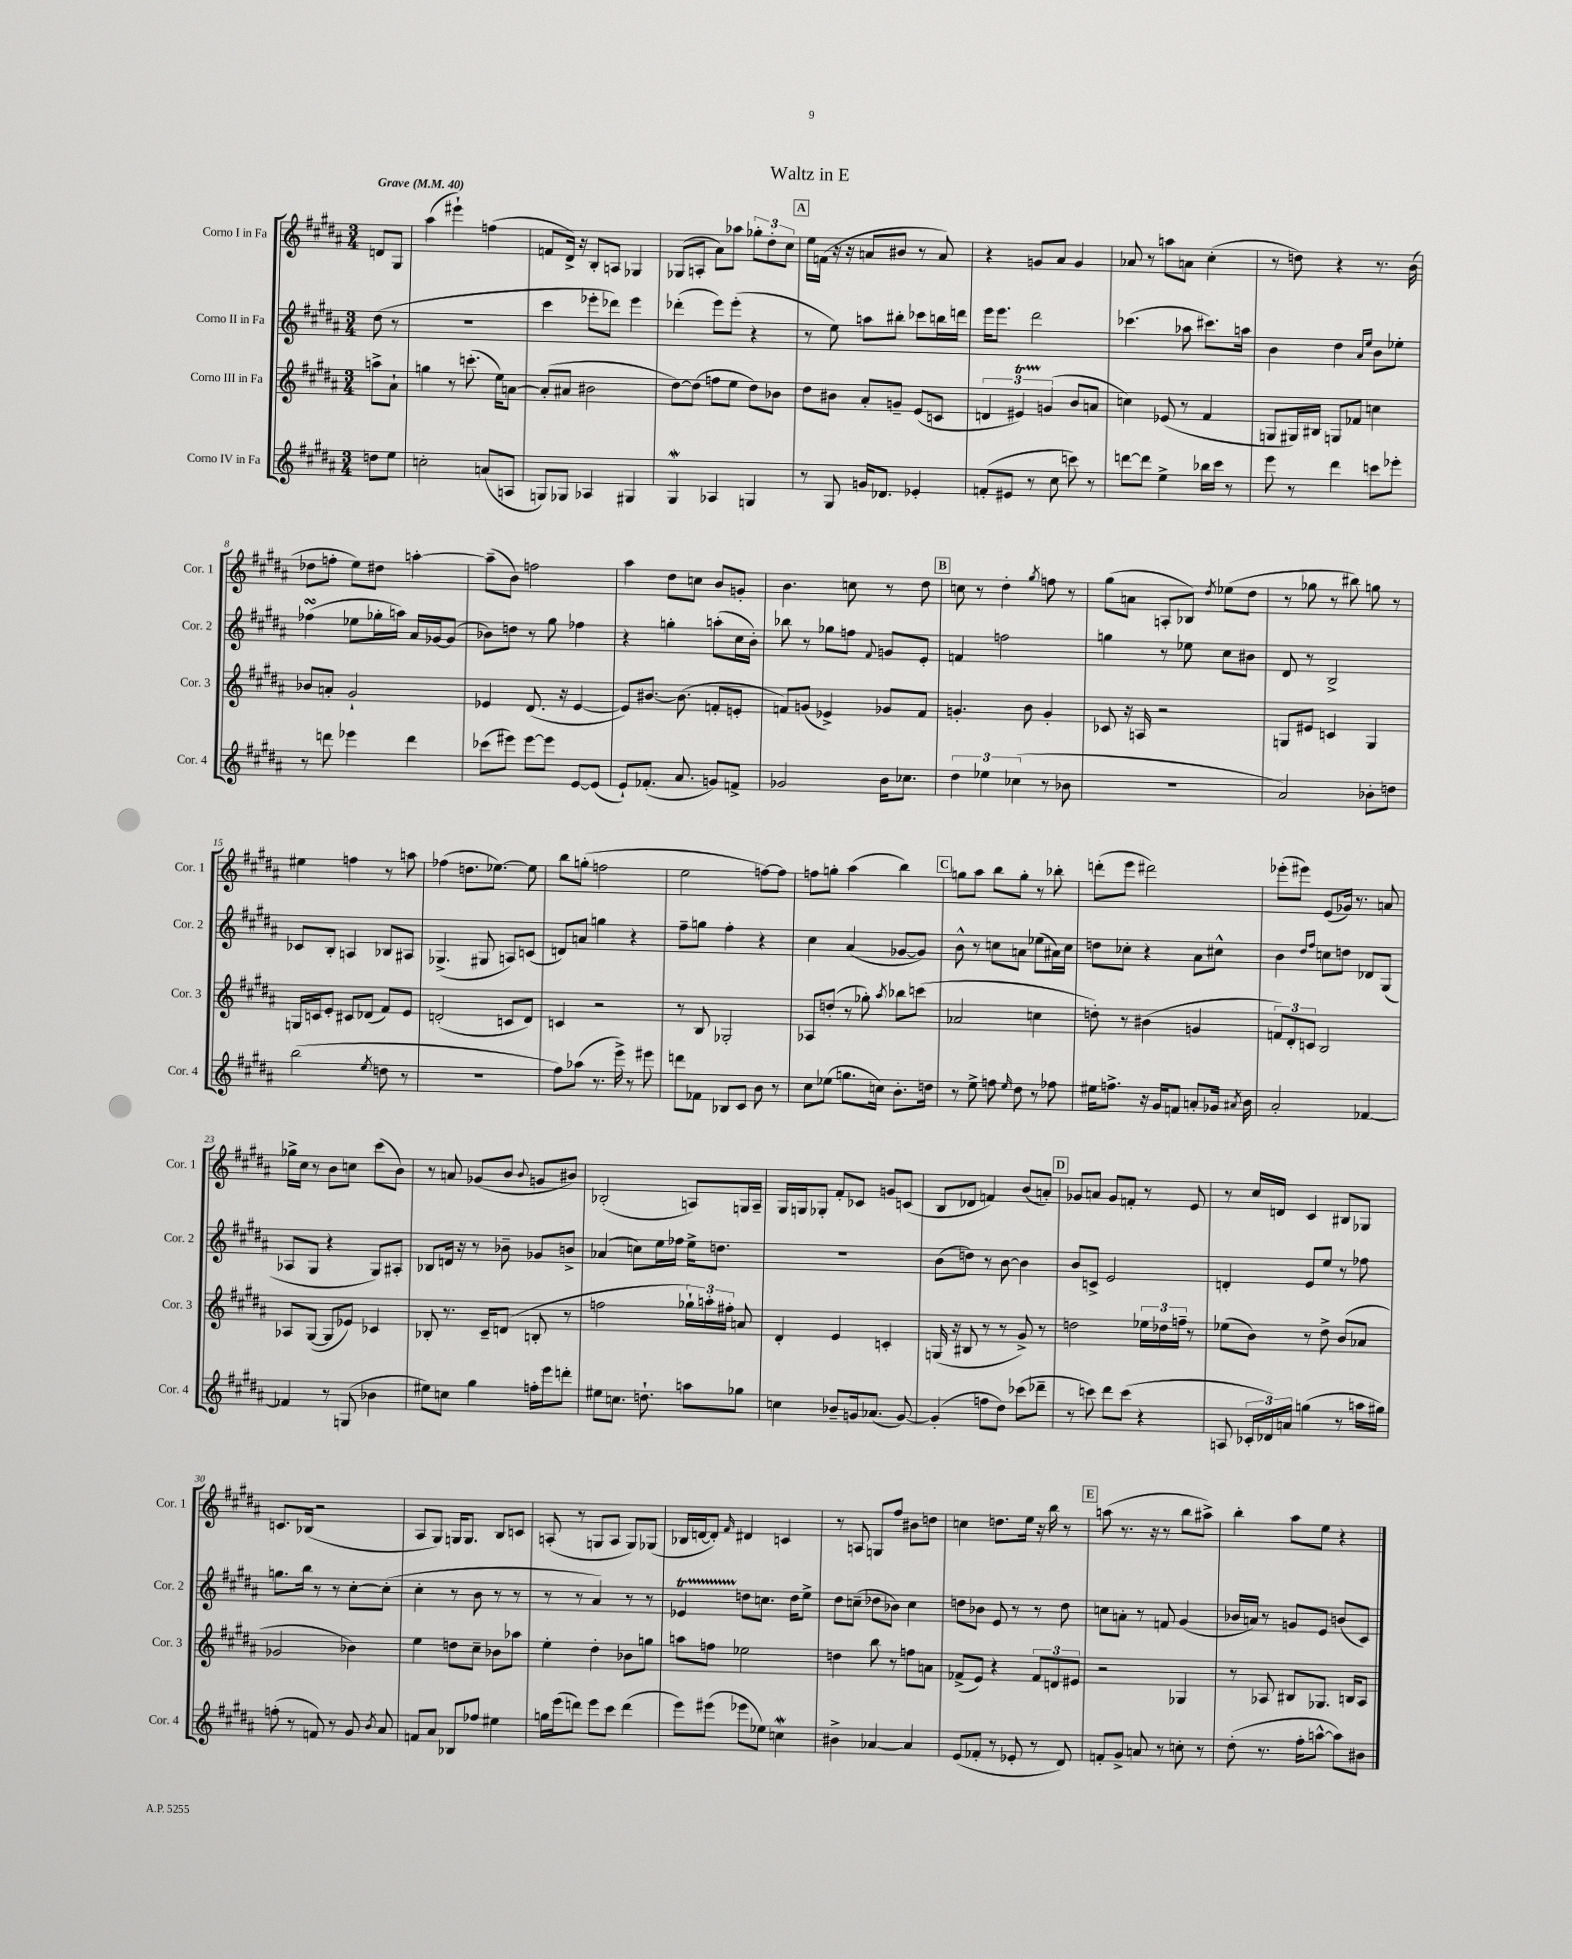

**kern	**kern	**kern	**kern
*staff4	*staff3	*staff2	*staff1
*clefG2	*clefG2	*clefG2	*clefG2
*k[f#c#g#d#a#]	*k[f#c#g#d#a#]	*k[f#c#g#d#a#]	*k[f#c#g#d#a#]
*M3/4	*M3/4	*M3/4	*M3/4
*MM40	*MM40	*MM40	*MM40
8dd\L	8aa^\L	(8dd#\	8d/L
8ee\J	8a#`\J	8r	8G#/J
=	=	=	=
2cc'\	4gg\	2.r	(4aa#\
.	8r	.	4eee#`\)
.	(8.ccc'\	.	.
(8a/L	.	.	(4ff\
.	16ee\LK)	.	.
8A/J	[8a\J	.	.
=	=	=	=
8G/L)	(8a'/]L	4ccc#\	8f/L
8G-/J	8a#/J	.	16d#^/Jk)
.	.	.	16r
4A-/	2b#\	8eee-'\L	8B'/L
.	.	8ddd-\J)	8A/J
4G#/	.	4eee-\	4G-/
=	=	=	=
4G#/	[8dd#\L)	(4ddd-'\	(8G-/L
.	(8dd#\]J	.	8A'/J
4A-/	8ff\L	8eee\L)	8a#\L)
.	8ee\J	(8eee'\J	8aa-\J
4G/	8dd#\L)	4r	12gg-'\L
.	.	.	12dd#'\
.	8b-\J	.	.
.	.	.	12cc#\J
=	=	=	=
8r	8dd#\L	8r	16ee\LL
.	.	.	(16f\JJ
8G#/	8b#\J	8ee\)	16r
.	.	.	16r
16g/LK	8a#'/L	8aa\L	8a/L
8.d-/J	.	.	.
.	8g~/J	8bb#'\J	8b#/J
4e-'/	(8e/L	8ccc-\L	8r
.	8c/J	16bb\L	8a/)
.	.	16ddd\JJ	.
=	=	=	=
(8f'/L	6d/	16eee\LK	4r
.	.	8.eee\J	.
8e#/J	.	.	.
.	6e#/)	.	.
8r	.	2ddd#\	8g/L
.	(6g/	.	.
8cc#\	.	.	8a#/J
8ccc\)	8b/L	.	4g/
8r	8a/J	.	.
=	=	=	=
[8ddd\L	4cc\)	(4.ccc-\	8a-/
8ddd\]J	.	.	8r
4ee^\	(8e-/	.	8aa\L
.	8r	8aa-\	8a\J
16bb-\LL	4f#/	8.ccc#\L)	(4cc#'\
16ccc#\JJ	.	.	.
8r	.	.	.
.	.	16aa\Jk	.
=	=	=	=
8eee\	8G/L	4b\	8r
8r	16G#/L)	.	8dd\)
.	16B#/JJ	.	.
4ddd#\	8G/L	4dd#\	4r
.	8f-/J	.	.
.	.	16qqa#/LL	.
.	.	16qqee/JJ	.
8ccc\L	4cc\	8b\L	8.r
8eee-'\J	.	8ee-'\J	.
.	.	.	(16b\
=	=	=	=
8r	8b-/L	(4ff-\	8dd-\L
8ddd\	8a'/J	.	8ff'\J
4eee-\	2g#`/	8ee-\L	8ee\L)
.	.	16gg-'\L	8dd#\J
.	.	16aa\JJ)	.
4ddd\	.	16a#/LL	[4aa'\
.	.	[16g-/J	.
.	.	(8g-/]J	.
=	=	=	=
(8ccc-\L	4e-/	8b-\L)	(8aa~\]L
8eee#\J)	.	8dd\J	8b\J)
[8eee#\L	(8.d#/	8r	2ff\
8eee#\]J	.	8gg#\	.
.	16r	.	.
[8e/L	[4e-/	4ff-\	.
(8e/]J	.	.	.
=	=	=	=
8e`/L)	8e-/]L)	4r	4aa#\
(8.f-'/J	[8.b#/J	.	.
.	.	4gg'\	8dd#\L
8.a#/	(8.b#\]	.	.
.	.	.	8cc\J
8g/L)	8f'/L	(8aa'\L	8b/L
8f^/J	8e'/J	16cc#\L	8g'/J
.	.	16b'\JJ)	.
=	=	=	=
2g-/	8f/L)	8bb-\	4.b\
.	(8g/J	8r	.
.	4e-^/)	8gg-\L	.
.	.	8ff\J	8cc\
.	.	8qqf#/	.
16b\LK	8g-/L	8g/L	8r
8.cc-\J	.	.	.
.	8f/J	8e'/J	8dd#\
=	=	=	=
6dd#\	4.g'/	4f/	8cc\
.	.	.	8r
6ee-\	.	.	.
.	.	2ff\	4dd#'\
(6cc-\	.	.	.
.	8b\	.	.
.	.	.	8qgg#/
8r	4g'/	.	8ff\
8b-\	.	.	8r
=	=	=	=
2.r	8c-/	4gg\	(8gg#\L
.	16r	.	8a\J
.	16A/	.	.
.	2r	8r	8A'/L
.	.	8ee-\	8B-/J)
.	.	.	8qdd#/
.	.	8cc#\L	(8ee-\L
.	.	8b#\J	8dd#\J
=	=	=	=
2a#/)	8G/L	8d#/	8r
.	8e#/J	8r	8gg-\
.	4c/	2B^/	8r
.	.	.	8bb#\)
8b-'\L	4G/	.	8gg\
8dd\J	.	.	8r
=	=	=	=
(2bb\	16G/LL	8c-/L	4ee#\
.	16c/J	.	.
.	8e'/J	8B'/J	.
.	8c#/L	4A/	4ff\
.	(8d-/J	.	.
8qee/	.	.	.
8dd\	8f#/L)	8B-/L	8r
8r	8e/J	8A#/J	8aa\
=	=	=	=
2.r	(2d'/	(4.G-^/	(4ff-\
.	.	.	8.dd\L
.	.	8G#/	.
.	.	.	[8.ee-\J)
.	8c/L	8A/L)	.
.	8d/J)	(8c/J	8ee-\]
=	=	=	=
8ff#\L)	4c/	8d/L)	8bb\L
(8aa-\J	.	8a/J	(8gg'\J
8.r	2r	4gg\	2ff\
16eee^\)	.	.	.
8r	.	4r	.
8eee#\	.	.	.
=	=	=	=
8ddd\L	8r	8ff#~\L	2ee\
8f-\J	8B/	8gg\J	.
8B-/L	2G-'/	4ff#'\	.
8c#/J	.	.	.
8b\	.	4r	[8ff\L)
8r	.	.	8ff\]J
=	=	=	=
8cc#\L	8A-/L	4cc#\	8ff\L
(8ee-\J	(8dd'/J	.	8gg'\J
8.gg\L	8r	(4a#/	(4aa#\
.	8gg-'\)	.	.
16cc\Jk)	.	.	.
.	8qaa#/	.	.
8.b'\L	8bb-\L	[8g-/L	4bb\)
.	(8ccc\J	8g-/]J)	.
16dd\Jk	.	.	.
=	=	=	=
8r	2a-/	8b^^\	8gg\L
8ee^\	.	8r	8aa#\J
8ff\	.	8cc\L	8bb\L
16qqee/	.	.	.
8dd#\	.	8a\J	8gg'\J
8r	4cc\	(8ee-\L	8r
8ff-\	.	16a#\L)	8bb-'\
.	.	16cc\JJ	.
=	=	=	=
16ee#\LK	8dd'\)	8dd\L	(8ddd'\L
8.ff^\J	.	.	.
.	8r	8cc-'\J	8eee\J
16r	(4b#\	4r	2ddd#\)
16g#/LK	.	.	.
8f/J	.	.	.
8a'/L	4g/	8a#\L	.
16g-/Jk	.	8cc#^^\J	.
8qa#/	.	.	.
16b\	.	.	.
=	=	=	=
2a#'/	12f/L)	4b\	(8eee-'\L
.	12d#'/	.	.
.	.	.	8eee#\J)
.	12c/J	.	.
.	.	16qqdd#/LL	.
.	.	16qqff#/JJ	.
.	2B/	8cc\L	(8e/L
.	.	8dd\J	16g-/Jk)
.	.	.	8.r
[4f-/	.	8d-/L	.
.	.	(8G#/J	8a/
=	=	=	=
4f-/]	8A-/L	8A-/L	16gg-^\LL
.	.	.	16cc#\JJ
.	([8G#/J	8G#/J	8r
8r	8G#/]L	4r	8b\L
(8G/	8e-/J)	.	8cc\J
4b-\	4c-/	8G#/L)	(8ccc#\L
.	.	8A#'/J	8b\J)
=	=	=	=
8ee#\L)	8B-'/	8B-/L	8r
8cc\J	8.r	16d/Jk	8a/
.	.	16r	.
4gg#\	.	8r	(8g-/L
.	16c#~/LK	.	.
.	(8d/J	8b-~\	8b/J
.	.	.	8qqb/
16ff'\LL	8B'/	8g-/L	8g/L
16eee\J	.	.	.
8ddd'\J	8r	8b^/J	8b#/J)
=	=	=	=
8ee#\L	2ff\	(4a-/	(2B-'/
8.cc\J	.	.	.
.	.	8cc\L)	.
8.dd`\	.	.	.
.	.	16ee\L	.
.	.	16ff-\JJ	.
8aa\L	24gg-`\LL)	16ee^\LK	8A/L)
.	24aa'\	.	.
.	.	8.dd\J	.
.	24ff#'\JJ	.	.
8gg-\J	8a/	.	16G/L
.	.	.	16A~/JJ
=	=	=	=
4cc\	4d#'/	2.r	16G#/LL
.	.	.	16G/J
.	.	.	8G-'/J
8b-~/L	4e/	.	8f#'/L
16g/k	.	.	8c-/J
(8.a-/J	.	.	.
.	4c'/	.	8g/L
[8g/)	.	.	(8c/J
=	=	=	=
(4g'/]	(16G/	(8b\L	8B/L
.	16r	.	.
.	8B#/	8dd\J)	8d-/J
8ff\L	8r	8r	4f/)
8dd#\J)	8r	[8b\	.
(8ccc-\L	8g#^/)	4b\]	(8b/L
8ddd-~\J	8r	.	8a'/J)
=	=	=	=
8r	2dd\	8b/L	8g-/L
8ccc\)	.	8c^/J	8a/J
8ddd#\L	.	2e/	8g-/L
(8ccc\J	.	.	8f'/J
4r	24ee-\LL	.	8r
.	24dd-\	.	.
.	24ff~\JJ	.	.
.	8r	.	8e/
=	=	=	=
8A/	(8ee-\L	4d'/	8r
24c-'/LL	8b\J)	.	16cc#/LL
24d-/)	.	.	.
.	.	.	16d/JJ
24a/JJ	.	.	.
(4gg\	8r	8e/L	4c#/
.	8dd#^\	8ee/J	.
8r	(8b/L	8r	8B#/L
16aa\LL	8a-/J	8ff-\	8G-/J
16gg#\JJ)	.	.	.
=	=	=	=
(8ff'\	2g-/	8.gg\L	8.c/L
8r	.	.	.
.	.	16bb\Jk	(16B-/Jk
8f/)	.	8r	2r
8r	.	8r	.
8g#/	4b-\)	[8cc#'\L	.
8qb/	.	.	.
8a#/	.	(8cc#'\]J	.
=	=	=	=
8f/L	4ee\	4cc#'\	8A#/L
8a#/J	.	.	8G#/J)
8B-/L	8dd\L	8r	16G/LK
.	.	.	8.G/J
8ff-/J	8cc#~\J	8b\	.
4ee#\	8b-\L	8r	8B/L
.	8aa-\J	8r	8c/J
=	=	=	=
16gg\LL	4ee'\	8r	(8A'/
(16eee\J	.	.	.
8ddd\J)	.	8r	8r
8eee\L	4dd#'\	4a#/)	8G/L
8ccc#\J	.	.	8A/J
(4ddd\	8b-\L	8r	8G/L)
.	8gg\J	8r	(8G-/J
=	=	=	=
8eee\L)	8aa\L	4e-/	16B-/LL
.	.	.	[16d/J
(8eee#\J	8ff\J	.	8d'/]J)
.	.	.	16qqf#/
8eee-\L	2ee-\	8dd\L	4d#/
8ee-\J)	.	8.cc\J	.
4cc\	.	.	4c/
.	.	16dd\LK	.
.	.	8ee^\J	.
=	=	=	=
4b#^\	4dd\	8dd#\L	8r
.	.	(8cc~\J	8A/
[4a-/	8bb\	8dd-\L	8G/L
.	8r	8b-\J)	8ff#/J
4a-/]	8ff\L	4cc\	8b#\L
.	8a\J	.	8dd\J
=	=	=	=
(8e/L	(8f-^/L	8dd\L	4cc\
8f-'/J	8e/J)	8b-\J	.
8r	4r	8e/	8.dd\L
8e-'/	.	8r	.
.	.	.	16ee\Jk
8r	12f-/L	8r	16r
.	.	.	16bb\
.	12d/	.	.
8d#/)	.	8dd\	8r
.	12e#/J	.	.
=	=	=	=
8f'/L	2r	8cc\L	(8aa\
8g#^/J	.	8a'\J	8.r
8a/	.	8r	.
.	.	.	16r
8r	.	8f/	8r
8cc'\	4G-/	(4g#/	8bb\L
8r	.	.	8aa#^\J)
=	=	=	=
(8dd#'\	8r	16b-/LL	4bb'\
.	.	16a/JJ)	.
8.r	8A-/	8r	.
.	8B#/L	8g/L	8aa#\L
16ff#'\LK	.	.	.
[8aa^^\J	8.G-/J	8e/J	8ee\J
8aa\]L)	.	(8b/L	4r
.	16B/LK	.	.
8b#\J	8A-/J	8c#/J)	.
==	==	==	==
*-	*-	*-	*-
